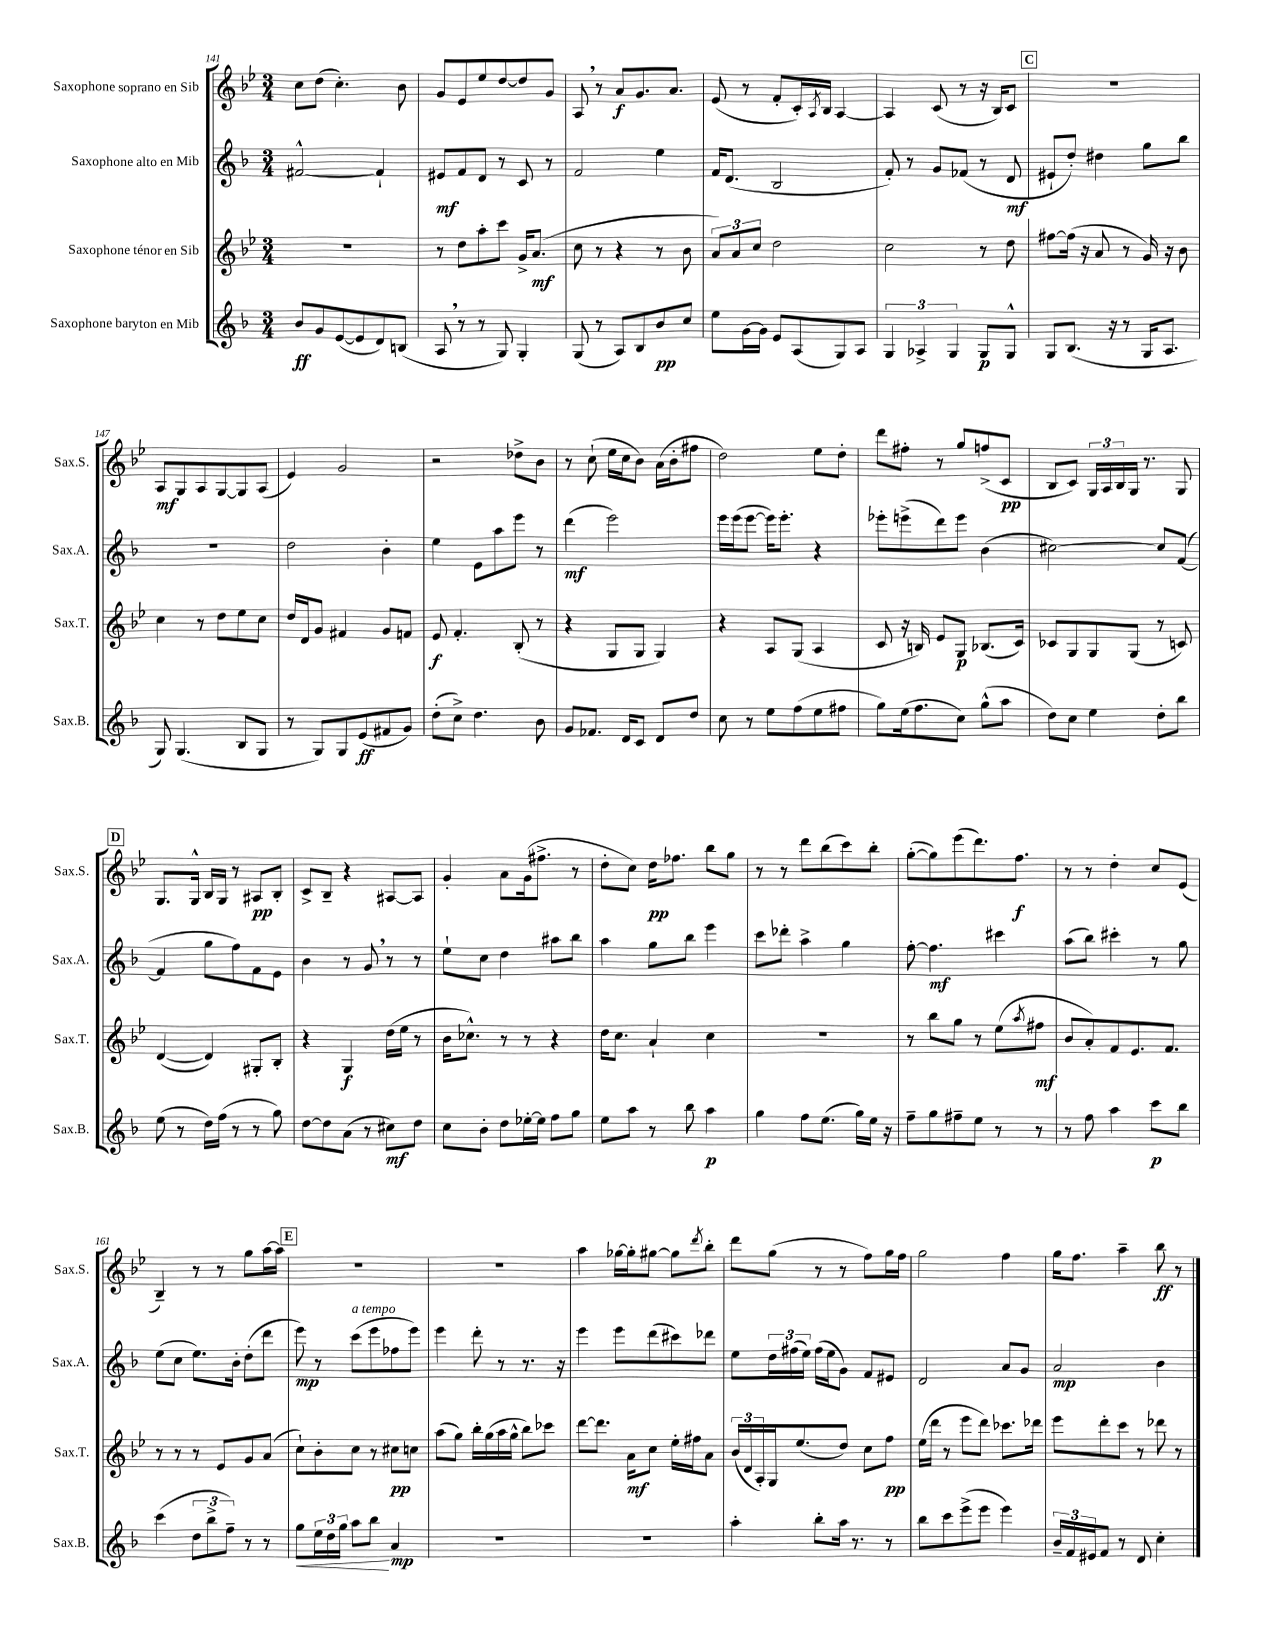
<<
\new StaffGroup <<
\new Staff = "s0" \with { instrumentName = "Saxophone soprano en Sib" shortInstrumentName = "Sax.S." } {
    \clef treble \key bes \major \numericTimeSignature \time 3/4
    c''8 d''8( c''4.-.) bes'8 |
    g'8 ees'8 ees''8 d''8~ d''8 g'8 |
    a8 \breathe r8 a'8\f g'8. a'8. |
    ees'8( r8 f'8-. c'16-.) \acciaccatura { a8 } bes16 a4~ |
    a4 c'8( r8 r16 bes16) c'8 |
    \mark \markup { \box "C" } R2. |
    a8\mf g8 a8 g8~ g8 a8( |
    ees'4) g'2 |
    r2 des''8-> bes'8 |
    r8 c''8-!( ees''16 c''16 bes'8) a'16( bes'16-. fis''8 |
    d''2) ees''8 d''8-. |
    d'''8 fis''8-. r8 g''8 f''8->( c'8\pp |
    bes8 c'8) \tuplet 3/2 { g16 a16 bes16 } g16 r8. g8 |
    \mark \markup { \box "D" } g8. g16-^ bes16 g16 r8 ais8\pp bes8-. |
    c'8-> bes8-- r4 ais8~ ais8 |
    g'4-. a'8 g'16( fis''8.-> r8 |
    d''8-. c''8) d''16\pp fes''8. bes''8 g''8 |
    r8 r8 d'''8 bes''8( c'''8) bes''8-. |
    g''8~-.( g''8) ees'''8( d'''8.) f''8.\f |
    r8 r8 d''4-. c''8 ees'8( |
    bes4--) r8 r8 g''8 a''16~ a''16 |
    \mark \markup { \box "E" } R2. |
    R2. |
    a''4 ges''16~ ges''16-. gis''8~ gis''8 \acciaccatura { d'''8 } bes''8-. |
    d'''8 g''8( r8 r8 f''8) g''16 f''16 |
    g''2 f''4 |
    g''16 f''8. a''4-- bes''8\ff r8 \bar "|." |
}
\new Staff = "s1" \with { instrumentName = "Saxophone alto en Mib" shortInstrumentName = "Sax.A." } {
    \clef treble \key f \major \numericTimeSignature \time 3/4
    fis'2~-^ fis'4-! |
    eis'8\mf f'8 d'8 r8 c'8 r8 |
    f'2 e''4 |
    f'16 d'8.( bes2 |
    f'8-.) r8 g'8 fes'8( r8 d'8\mf |
    \mark \markup { \box "C" } eis'8-! d''8-.) dis''4 g''8 bes''8 |
    R2. |
    d''2 bes'4-. |
    e''4 e'8 a''8 e'''8 r8 |
    d'''4\mf( e'''2) |
    e'''16 e'''16( e'''8~ e'''16) e'''8.-. r4 |
    ees'''8-. e'''8->( d'''8) e'''8 bes'4( |
    cis''2~) cis''8 f'8~( |
    \mark \markup { \box "D" } f'4 g''8 f''8) f'8 e'8 |
    bes'4 r8 g'8 \breathe r8 r8 |
    e''8-! c''8 d''4 ais''8 bes''8 |
    a''4 g''8 bes''8 e'''4 |
    c'''8 des'''8-. a''4-> g''4 |
    f''8~-. f''4.\mf cis'''4 |
    a''8( bes''8) cis'''4-. r8 g''8 |
    e''8( c''8 e''8.) bes'16-. d''8-.( d'''8 |
    \mark \markup { \box "E" } e'''8\mp) r8 c'''8^\markup { \italic "a tempo" }( e'''8 fes''8 e'''8) |
    e'''4 d'''8-. r8 r8. r16 |
    e'''4 e'''8 d'''8( cis'''8) des'''8 |
    e''8 \tuplet 3/2 { d''16 fis''16( e''16) } fis''16( e''16 g'8) f'8 eis'8 |
    d'2 a'8 g'8 |
    a'2\mp bes'4 \bar "|." |
}
\new Staff = "s2" \with { instrumentName = "Saxophone ténor en Sib" shortInstrumentName = "Sax.T." } {
    \clef treble \key bes \major \numericTimeSignature \time 3/4
    R2. |
    r8 d''8 a''8-. c'''8 g'16-> a'8.\mf( |
    c''8 r8 r4 r8 bes'8 |
    \tuplet 3/2 { a'8) a'8 c''8 } d''2 |
    c''2 r8 d''8 |
    \mark \markup { \box "C" } fis''8~ fis''16( r16 a'8 r8 g'16) r16 bes'8 |
    c''4 r8 d''8 ees''8 c''8 |
    d''16 d'16 g'8 fis'4 g'8 f'8 |
    ees'8\f f'4.-. bes8-.( r8 |
    r4 g8 g8 g4) |
    r4 a8 g8( a4 |
    c'8 r16 b16) ees'8 g8\p bes8.( c'16) |
    ces'8 g8 g8 g8( r8 c'8) |
    \mark \markup { \box "D" } d'4~( d'4) gis8-. bes8-. |
    r4 g4\f d''16( ees''16 r8 |
    bes'16 ces''8.-^) r8 r8 r4 |
    d''16 c''8. a'4-! c''4 |
    R2. |
    r8 bes''8 g''8 r8 ees''8( \acciaccatura { a''8 } fis''8\mf |
    bes'8 a'8-.) f'8 ees'8. f'8. |
    r8 r8 r8 ees'8 g'8 a'8( |
    \mark \markup { \box "E" } c''8-!) bes'8-. c''8 r8 cis''8\pp c''8 |
    a''8( g''8) bes''16-. g''16( a''16 g''16-^ bes''8) ces'''8 |
    d'''8~ d'''8. a'16\mf c''8 ees''16-. fis''16 a'8 |
    \tuplet 3/2 { bes'16( d'16 a16-.) } g16 ees''8.( d''8) c''8 f''8\pp |
    ees''16( d'''16 r8 ees'''8 d'''8) ces'''8. des'''16 |
    ees'''8 d'''8-. c'''8 r8 des'''8 r8 \bar "|." |
}
\new Staff = "s3" \with { instrumentName = "Saxophone baryton en Mib" shortInstrumentName = "Sax.B." } {
    \clef treble \key f \major \numericTimeSignature \time 3/4
    bes'8\ff g'8 e'8~( e'8 d'8) b8( |
    a8 \breathe r8 r8 g8) g4-. |
    g8( r8 a8) bes8 bes'8\pp c''8 |
    e''8 g'16~ g'16 e'8 a8( g8) a8 |
    \tuplet 3/2 { g4 aes4-> g4 } g8\p g8-^ |
    \mark \markup { \box "C" } g8 bes8.( r16 r8 g16 a8. |
    g8) g4.( bes8 g8 |
    r8 g8) g8 e'8\ff( fis'8 g'8) |
    d''8-.( c''8->) d''4. bes'8 |
    g'8 fes'8. d'16 c'8 d'8 d''8 |
    c''8 r8 e''8 f''8( e''8 fis''8 |
    g''8) e''16( f''8. c''8) g''8-^( a''8 |
    d''8) c''8 e''4 d''8-. bes''8 |
    \mark \markup { \box "D" } e''8( r8 d''16) f''16( r8 r8 g''8) |
    d''8~ d''8 a'8( r8 cis''8\mf) d''8 |
    c''8 bes'8-. d''8 ees''16~-. ees''16 f''8 g''8 |
    e''8 a''8 r8 bes''8 a''4\p |
    g''4 f''8 e''8.( g''16) e''16 r16 |
    f''8-- g''8 fis''8-- e''8 r8 r8 |
    r8 f''8 a''4 c'''8\p bes''8 |
    c'''4( \tuplet 3/2 { d''8 bes''8-> f''8--) } r8 r8 |
    \mark \markup { \box "E" } g''8\< \tuplet 3/2 { e''16 d''16 g''16 } a''8 bes''8\! a'4\mp |
    R2. |
    R2. |
    a''4-. bes''8-. a''16 r8. r8 |
    bes''8 c'''8 e'''8->( e'''8 e'''4) |
    \tuplet 3/2 { bes'16-- f'16 eis'16 } f'8 r8 d'8 c''4-. \bar "|." |
}
>>
>>
\layout { \context { \Score currentBarNumber = #141 } }
